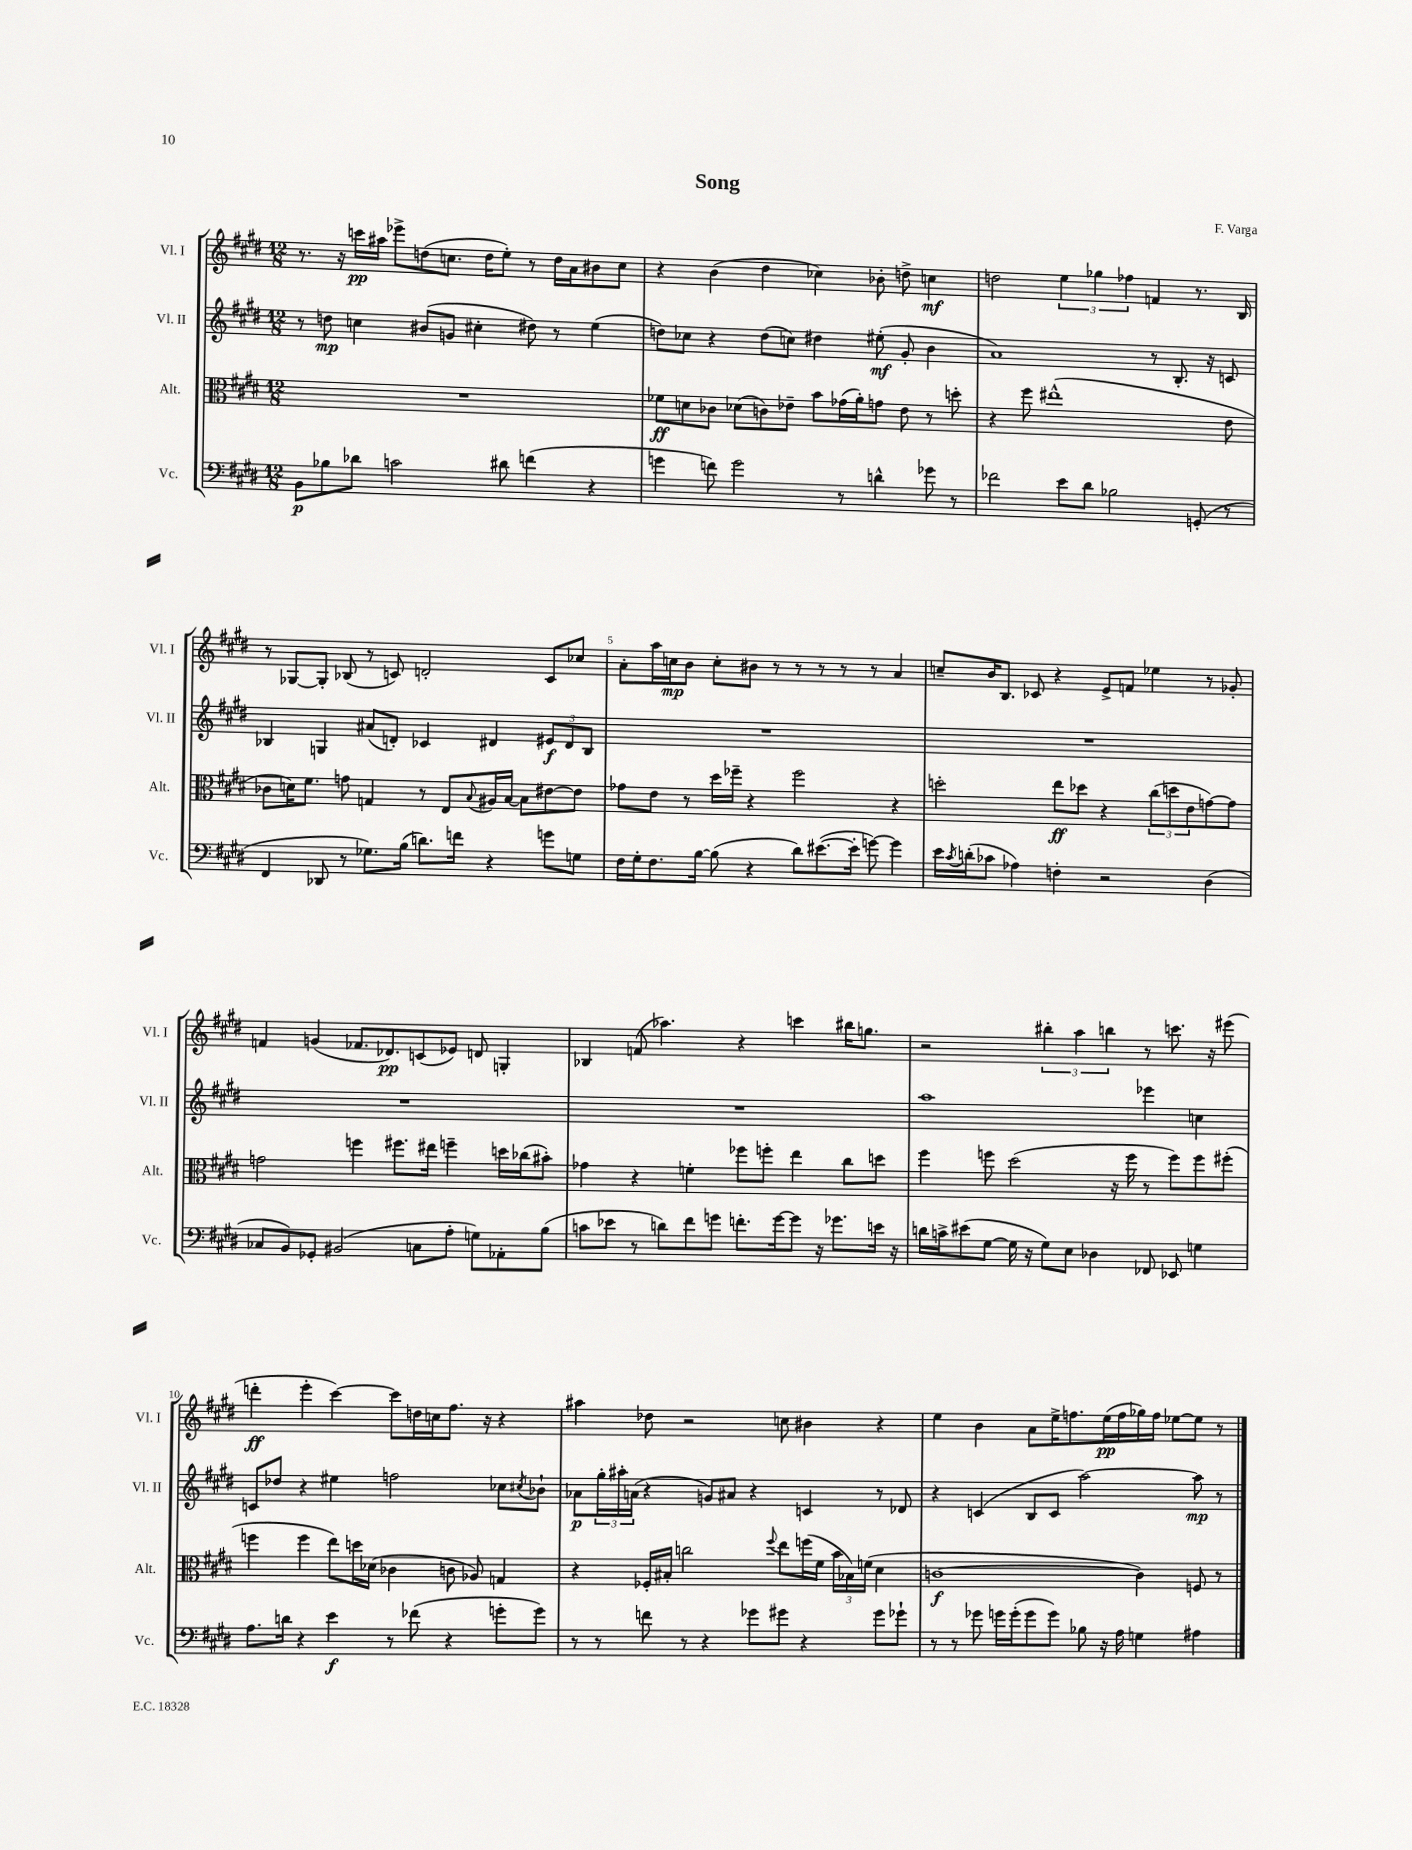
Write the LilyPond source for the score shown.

\header { title = "Song" composer = "F. Varga" }
<<
\new StaffGroup <<
\new Staff = "s0" \with { instrumentName = "Vl. I" shortInstrumentName = "Vl. I" } {
    \clef treble \key e \major \numericTimeSignature \time 12/8
    r8. r16 c'''16\pp ais''16 ees'''8-> d''8( c''8. d''16 e''8-.) r8 d''16 a'16 bis'8 c''8 |
    r4 b'4( dis''4 ces''4) bes'8-. d''8-> c''4\mf |
    d''2 \tuplet 3/2 { e''4 ges''4 fes''4 } f'4 r8. b16 |
    r8 ges8~ ges8-. bes8( r8 c'8) d'2-. c'8 ces''8 |
    a'8-. a''16 c''16\mp b'8 c''8-. bis'8 r8 r8 r8 r8 r8 a'4 |
    c''8-- b'16 b8. ces'8 r4 e'8-> f'8 ees''4 r8 ges'8-. |
    f'4 g'4( fes'8. des'8.\pp) c'8( ees'8) d'8 g4-. |
    bes4 f'8( aes''4.) r4 c'''4 bis''16 g''8. |
    r2 \tuplet 3/2 { bis''4-. a''4 b''4 } r8 c'''8. r16 eis'''8( |
    d'''4-.\ff e'''4-. cis'''4~) cis'''8 d''16 c''16 fis''8. r16 r4 |
    ais''4 des''8 r2 c''8 bis'4 r4 |
    e''4 b'4 a'8 e''16-> f''8. e''16\pp( f''16 ges''16) f''16 ees''8~ ees''8 r8 \bar "|." |
}
\new Staff = "s1" \with { instrumentName = "Vl. II" shortInstrumentName = "Vl. II" } {
    \clef treble \key e \major \numericTimeSignature \time 12/8
    r8 d''8\mp c''4 bis'8( g'8 cis''4-. dis''8) r8 e''4( |
    d''8) ces''8 r4 d''8( c''8) dis''4 eis''8-.\mf( gis'8-. b'4 |
    a'1) r8 b8.-. r16 c'8 |
    bes4 g4 ais'8( d'8-.) ces'4 dis'4 \tuplet 3/2 { eis'8\f dis'8 bes8 } |
    R1. |
    R1. |
    R1. |
    R1. |
    a''1 ees'''4 c''4 |
    c'8 des''8 r4 eis''4 f''2 ces''8 \acciaccatura { cis''8 } bes'8-! |
    aes'8\p \tuplet 3/2 { gis''16-. ais''16-. a'16( } r4 g'8) ais'8 r4 c'4 r8 des'8 |
    r4 c'4( b8 c'8 a''2~) a''8\mp r8 \bar "|." |
}
\new Staff = "s2" \with { instrumentName = "Alt." shortInstrumentName = "Alt." } {
    \clef alto \key e \major \numericTimeSignature \time 12/8
    R1. |
    fes'8\ff d'8 ces'8 des'8( c'8) ees'8-- b'8 ges'16( a'16-.) g'8 ees'8 r8 d''8-. |
    r4 fis''8 eis''1-^( e'8 |
    ces'8 d'16) fis'8. g'8 g4 r8 e8 \appoggiatura { b8 } ais16 b16~ b8 eis'8~ eis'8 |
    ges'8 e'8 r8 dis''16 fes''16-- r4 fes''2 r4 |
    d''2-. e''8\ff des''8 r4 \tuplet 3/2 { cis''8( d''8 e'8 } g'8~) g'8 |
    g'2 f''4 fis''8. eis''16 f''4-- d''16 ces''16( bis'8-.) |
    ges'4 r4 f'4-. fes''8 f''8-. e''4 cis''8 d''8 |
    fis''4 f''8 dis''2( r16 f''16 r8 f''8) f''8 fis''8-.( |
    f''4 f''4 e''8) d''16 des'16( ces'4 c'8 aes8) g4 |
    r4 fes16-. bis16-. c''2 \appoggiatura { fis''8 } e''8 f''16( fis'16 \tuplet 3/2 { b'16 bes16) f'16( } dis'4 |
    c'1~\f c'4) f8 r8 \bar "|." |
}
\new Staff = "s3" \with { instrumentName = "Vc." shortInstrumentName = "Vc." } {
    \clef bass \key e \major \numericTimeSignature \time 12/8
    b,8\p bes8 des'8 c'2 dis'8 f'4( r4 |
    g'4 f'8) g'2 r8 d'4-^ ges'8 r8 |
    fes'2 e'8 dis'8 bes2 g,8-.( r8 |
    fis,4 des,8 r8 ges8.) b16( d'8.) f'16 r4 g'8 g8 |
    fis16 gis16-. fis8. b16~ b8( r4 dis'8) eis'8.~( eis'16-. g'8~) g'4 |
    e'16 \acciaccatura { cis'8 } d'16-.( ces'8 aes4) f4-. r2 dis4( |
    ces8 b,8) ges,8-. bis,2( c8 a8-. g8) aes,8-. b8( |
    c'8 ees'8 r8 d'8) fis'8 g'8 f'8.-. g'16~ g'8 r16 ges'8. e'16 r16 |
    d'16 c'16-> eis'8( gis8~ gis16 r16 gis8) e8 des4 fes,8 ees,8 g4 |
    a8. d'16 r4 e'4\f r8 fes'8( r4 g'8-. g'8) |
    r8 r8 f'8 r8 r4 ges'8 gis'8 r4 gis'8 ges'8-! |
    r8 r8 ges'8 g'16 g'16-.( g'8 g'8) bes8 r16 a16 g4 ais4 \bar "|." |
}
>>
>>
\layout { \context { \Score \override BarNumber.break-visibility = ##(#f #t #t) barNumberVisibility = #(every-nth-bar-number-visible 5) } }
